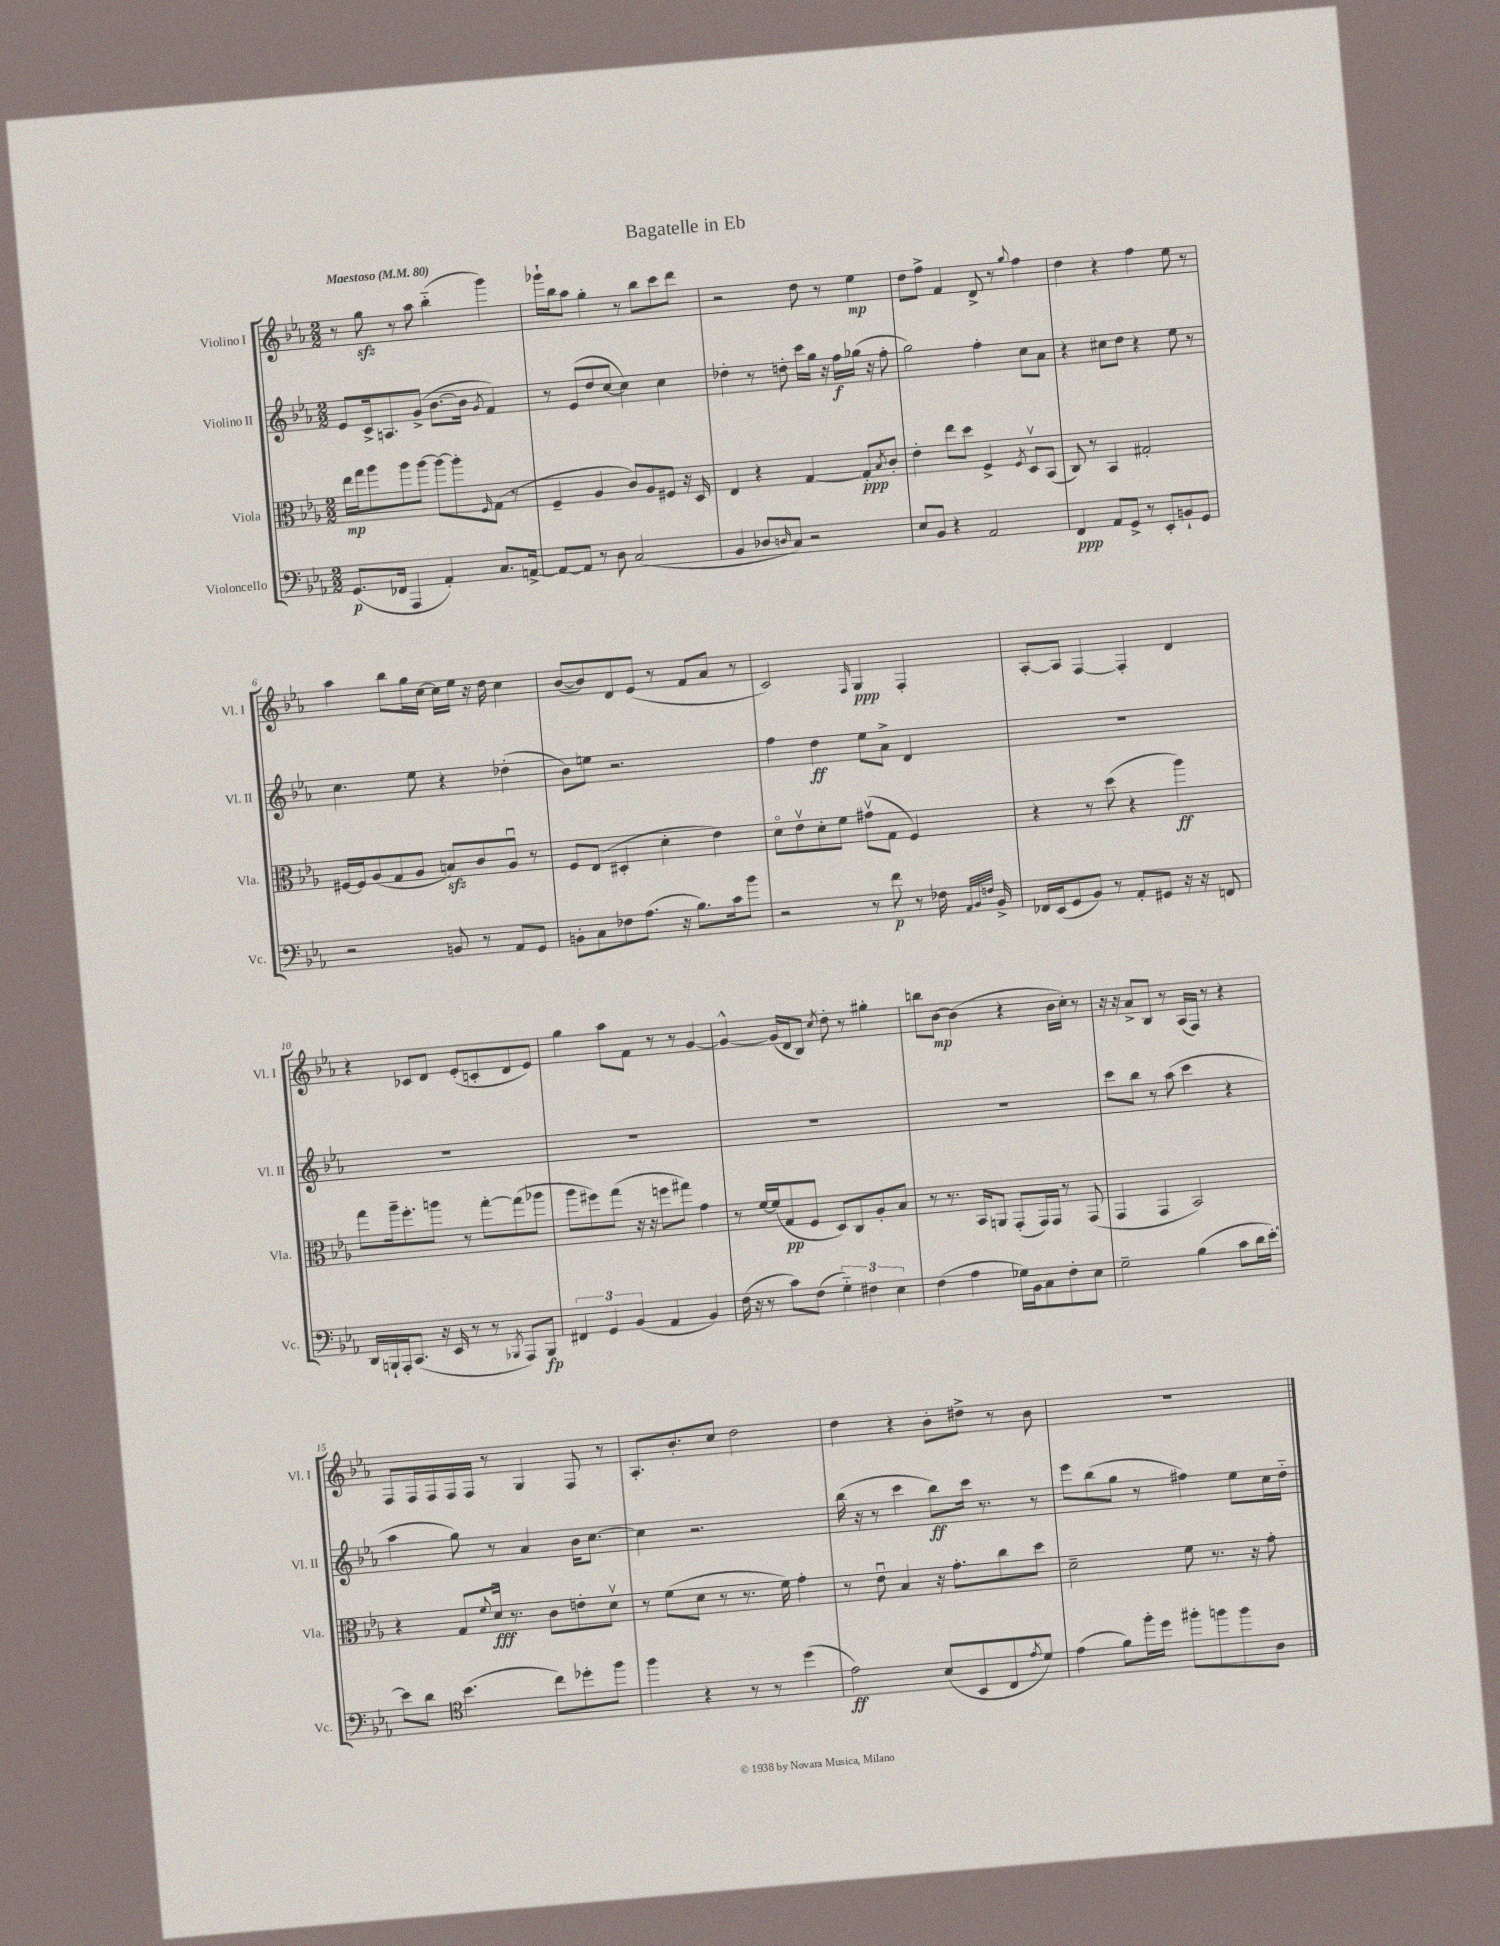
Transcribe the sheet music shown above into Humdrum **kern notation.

**kern	**kern	**kern	**kern
*staff4	*staff3	*staff2	*staff1
*clefF4	*clefC3	*clefG2	*clefG2
*k[b-e-a-]	*k[b-e-a-]	*k[b-e-a-]	*k[b-e-a-]
*M2/2	*M2/2	*M2/2	*M2/2
*MM80	*MM80	*MM80	*MM80
(8.GG/L	16ee-\LL	8e-/L	8r
.	16gg\J	.	.
.	8aa-\	16c^/k	8gg\
16FF-/Jk	.	8.A/	.
4AAA-/	8aa-\	.	8r
.	[8aa-\J	(8g^/J	8aa-\
4AA-'/)	8aa-\_L	[8.b-\L	(4bb-'~\
.	8aa-'\]	.	.
.	.	16b-\]Jk	.
.	16qqF/	8qg/	.
8.C/L	(8G\J	4f/)	4ggg\)
.	8r	.	.
[16AA^/Jk	.	.	.
=	=	=	=
8AA/_L	4F~/	8r	16ggg-`\LL
.	.	.	16bb-\J
8AA/]J	.	(8e-/L	8aa-\J
8r	4A-/	8dd/	4gg'\
8D\	.	[8cc/J	.
(2C/	8c/L)	4cc\])	8r
.	8A-/	.	8bb-\L
.	8F#/J	4cc\	8ccc\
.	16r	.	8ddd\J
.	16D/	.	.
=	=	=	=
4BB-/	4E-/	4dd-'\	2r
8D-/L	4r	8r	.
16qqD/	.	.	.
8C/J)	.	8dd'\	.
2r	[4G/	16ccc\LL	8dd\
.	.	16gg\JJ	.
.	.	16r	8r
.	.	16ff\LL	.
.	8G'/]L	(16gg-\JJ	4ee-\
.	.	16r	.
.	8qB-/	.	.
.	8c'/J	8ff'\	.
=	=	=	=
8E-/L	4e-'\	2gg\)	8dd\L
8BB-/J	.	.	8ff^\J
4r	8ee-\L	.	4f/
.	8dd\J	.	.
2AA-/	4F^/	4ff'\	8d^/
.	.	.	8r
.	8qF/	.	8qqgg/
.	8Dv/L	8cc\L	4ff\
.	(8BB-/J	8a-\J	.
=	=	=	=
4FF/	8C/)	4r	4dd\
.	8r	.	.
8AA-/L	4BB-/	8cc#\L	4r
8GG^/J	.	8dd\J	.
8r	2G#'/	4r	4ff\
8EE-'/L	.	.	.
8BB`/	.	8ee-\	8ee-\
8GG/J	.	8r	8r
=	=	=	=
2r	[16F#/LL	4.cc\	4aa-\
.	16F#/]J	.	.
.	(8A-/	.	.
.	8G/	.	8bb-\L
.	8A-/J	8ee-\	16gg\L
.	.	.	[16cc\JJ
8BB/	8B/L)	4r	16cc\]LL
.	.	.	16ee-\JJ
8r	8c/	.	16r
.	.	.	16dd\
8AA-/L	8A-u/J	(4dd-'\	4cc\
8GG/J	8r	.	.
=	=	=	=
8BB'\L	8F/L	8b-\L)	([8b-/L
8C\	(8E-/J	8ee\J	8b-/])
8F-\	4D#'/	2.r	8d/
(8.A-\J	.	.	(8e-/J
.	4d'\	.	8r
16r	.	.	.
8.B-\L)	.	.	8f/L
.	4e-\)	.	8a-/J
16c\k	.	.	.
8b-\J	.	.	8r
=	=	=	=
2r	8do\L	4ff\	2c/)
.	8e-v\	.	.
.	8d'\	4dd\	.
.	8f\J	.	.
.	.	.	16qqF/
8r	(8g#v\L	8ee-\L	4G/
8f\	8G\J	8a-^\J	.
8r	4F/)	4d/	4F'/
16F-\	.	.	.
32qqAA-/LLL	.	.	.
32qqBB-/	.	.	.
32qqF/JJJ	.	.	.
16BB-^/	.	.	.
=	=	=	=
16FF-/LL	4r	1r	[8A-'/L
(16EE-/J	.	.	.
8GG/	.	.	8A-/]J
8BB-/J)	8r	.	[4F/
8r	(8dd\	.	.
8AA-'/L	4r	.	4F'/]
8GG#/J	.	.	.
16r	4aa-\)	.	4d/
16r	.	.	.
8FF/	.	.	.
=	=	=	=
16DD/LL	8gg\L	1r	4r
16BBB`/	.	.	.
16AAA-'/J	16aa-~\k	.	.
(8.CC/J	8.ff'\	.	.
.	.	.	8c-/L
16r	8aa\J	.	8d/J
16EE-/	.	.	.
8r	8r	.	(8e-'/L
8r	[8gg'\L	.	8c'/
8qBBB-/	.	.	.
8AAA-/L)	(8gg\]	.	8d/
8BBB-/J	8aa-\J	.	8e-/J)
=	=	=	=
6FF#/	8aa-\L	1r	4gg\
.	8ff#\)	.	.
6GG/	.	.	.
.	(8gg\J	.	8aa-\L
(6BB-/	.	.	.
.	16r	.	8f\J
.	16r	.	.
4AA-/	8ff\L	.	8r
.	8gg#\J)	.	8r
4BB-/)	4g\	.	[4g/
=	=	=	=
(16F\	8r	1r	4g^^/_
16r	.	.	.
8r	[16f/LL	.	.
.	(16f/]J	.	.
8c\L)	8G/	.	(16g/]LL
.	.	.	16d/J
(8F\J	8F/J	.	8B-/J)
.	.	.	8qcc/
6G'~\)	8D/L)	.	8dd'\
.	8C/	.	8r
6F#\	.	.	.
.	8A-'/	.	4gg#'\
6E-\	.	.	.
.	8B-/J	.	.
=	=	=	=
(4F\	8r	1r	8bb\L
.	8.r	.	[8b-\J
4A-\	.	.	(4b-\]
.	16BB-/LK	.	.
.	8AA/J	.	.
16G-\LL)	(8GG'/L	.	4r
16BB-\J	.	.	.
8C\	16GG/L)	.	.
.	16GG/JJ	.	.
8F'\	8r	.	16b-\LL
.	.	.	16cc'\JJ)
8E-\J	(8GG/	.	8r
=	=	=	=
2G~\	4GG/	8ccc\L	16r
.	.	.	16r
.	.	8bb-\J	8a-^/L
.	4GG/	8r	8B-/J
.	.	(8aa-\	8r
(4B-\	2BB-/)	4ccc\	(16A-/LL
.	.	.	16F/JJ)
.	.	.	8r
8c\L	.	4r	4r
16d\L	.	.	.
[16e-'\JJ)	.	.	.
=	=	=	=
8e-\]L	4r	4aa-\	8F/L
8d\J	.	.	16F/L
.	.	.	16F/
*clefC4	*	*	*
(4.b-\	8G/L	8gg\)	16F/
.	.	.	16F/JJ
.	8qqf/	.	.
.	16du/Jk	8r	8r
.	8.r	.	.
.	.	4a-/	4G/
8cc\L)	8c\L	.	.
8dd-'\	8e'\	16b-\LK	8F/
.	.	[8.cc\J	.
8ff\J	8dv\J	.	8r
=	=	=	=
4ff\	8r	4cc\]	8.A-'/L
.	(8f\L	.	.
.	.	.	8.b-'/
4r	8d\J	2.r	.
.	8r	.	8cc/J
8r	8.r	.	2dd\
8r	.	.	.
.	16f\)	.	.
(4dd\	4g'\	.	.
=	=	=	=
2e-\)	8r	(16bb-\	4dd\
.	.	16r	.
.	8e-u\	8r	.
.	4B-/	4ccc\	4r
(8B-/L	16r	8bb-\L)	8b-'\L
.	8.g'\L	.	.
8BB-/	.	16ccc\Jk	8dd#^\J
.	.	8.r	.
8C/	8cc\	.	8r
8qe-/	.	.	.
8d/J)	8dd\J	8r	8b-\
=	=	=	=
(4e-\	2d~\	8eee-\L	1r
.	.	(8bb-\	.
8f\L)	.	8gg\J	.
16ff'\L	.	8r	.
16dd\JJ	.	.	.
8ff#'\L	8f\	4ff#\)	.
8ff\	8.r	.	.
8ff\	.	8ee-\L	.
.	16r	.	.
8A-\J	8g'\	16cc\L	.
.	.	16dd'~\JJ	.
==	==	==	==
*-	*-	*-	*-
